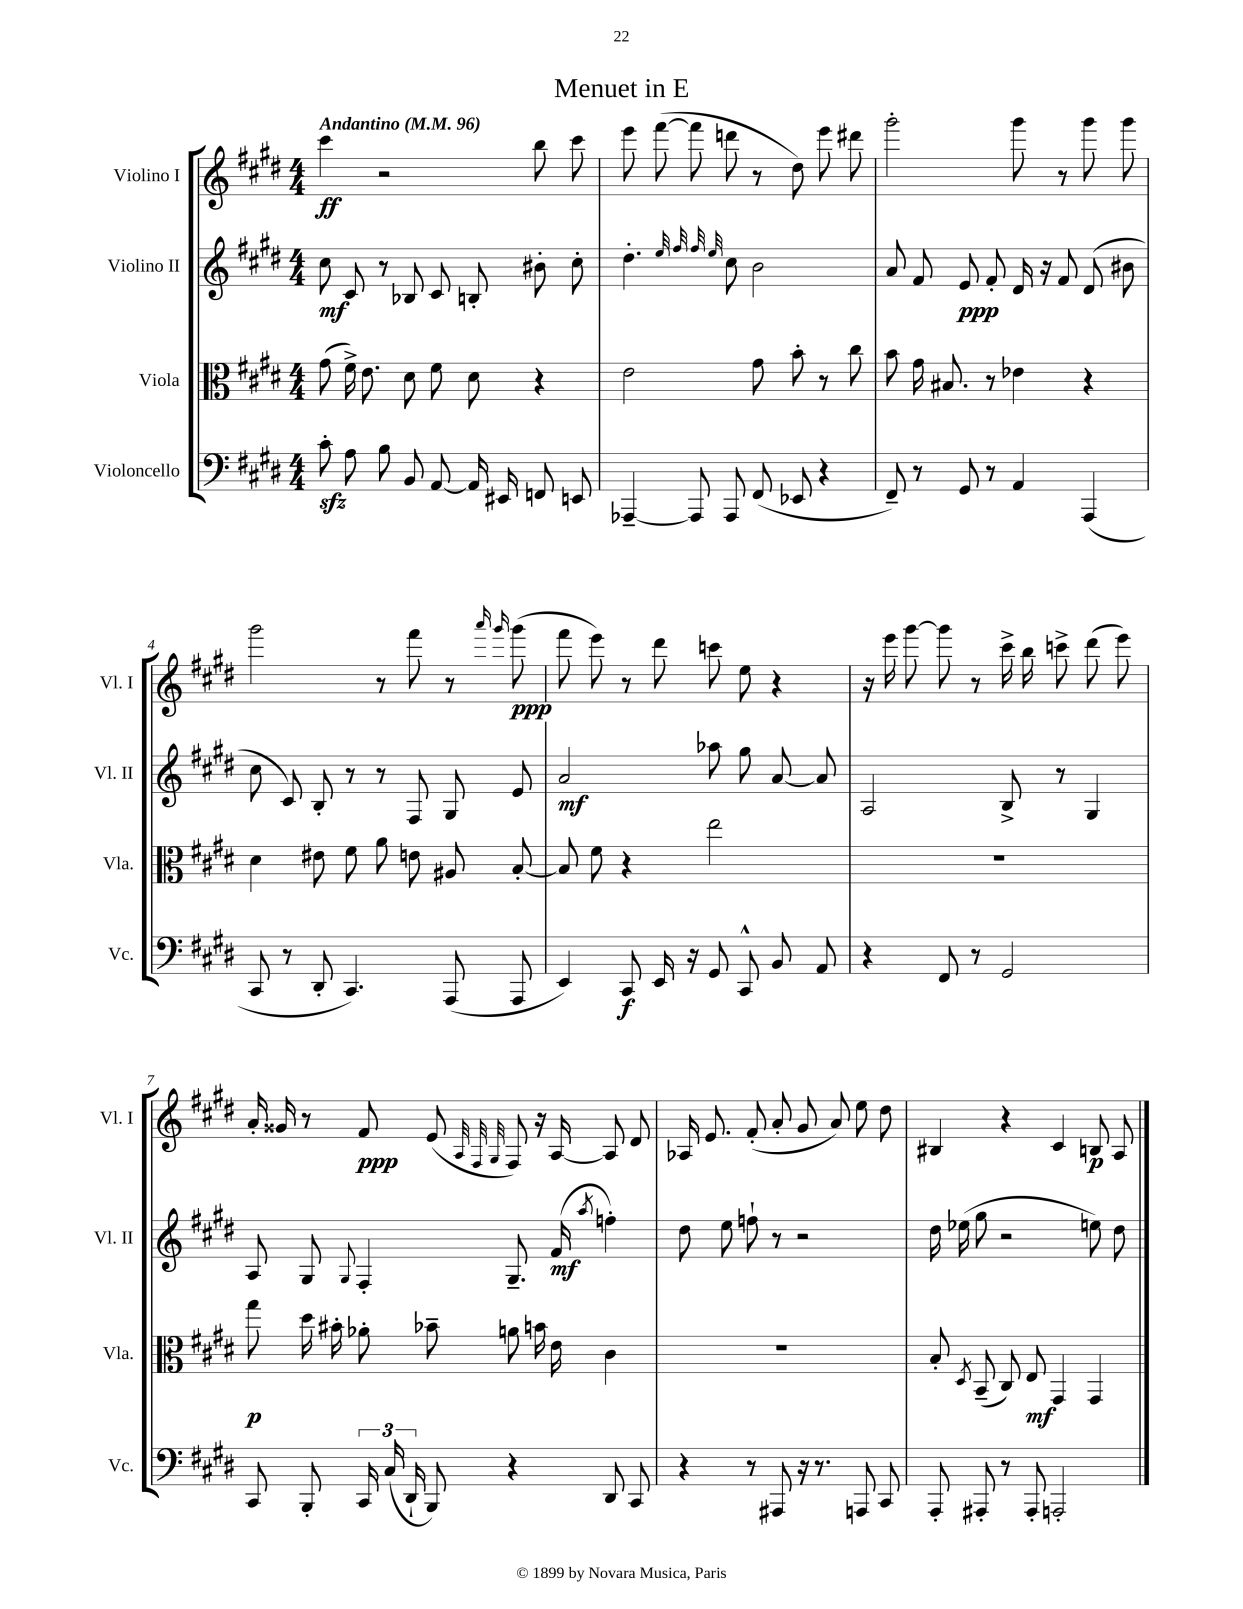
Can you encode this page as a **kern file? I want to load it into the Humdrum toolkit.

**kern	**kern	**kern	**kern
*staff4	*staff3	*staff2	*staff1
*clefF4	*clefC3	*clefG2	*clefG2
*k[f#c#g#d#]	*k[f#c#g#d#]	*k[f#c#g#d#]	*k[f#c#g#d#]
*M4/4	*M4/4	*M4/4	*M4/4
*MM96	*MM96	*MM96	*MM96
8c#'	(8g#	8cc#	4ccc#
8A	16f#^)	8c#	.
.	8.e	.	.
8B	.	8r	2r
8BB	8d#	8B-	.
[8AA	8f#	8c#	.
16AA]	8d#	8B'	.
16EE#	.	.	.
8FF	4r	8b#'	8bb
8EE	.	8cc#'	8ccc#
=	=	=	=
[4AAA-~	2e	4.dd#'	8eee
.	.	.	([8fff#
8AAA-]	.	.	8fff#]
.	.	32qqee	.
.	.	32qqff#	.
.	.	32qqff#	.
.	.	32qqee	.
8AAA-	.	8cc#	8ddd
(8FF#	8g#	2b	8r
8EE-	8b'	.	8dd#)
4r	8r	.	8eee
.	8cc#	.	8ddd#
=	=	=	=
8FF#~)	8b	8a	2ggg#'
8r	16g#	8f#	.
.	8.B#	.	.
8GG#	.	8e	.
8r	8r	8f#'	.
4AA	4e-	16d#	8ggg#
.	.	16r	.
.	.	8f#	8r
(4AAA	4r	(8d#	8ggg#
.	.	8b#	8ggg#
=	=	=	=
8CC#	4d#	8cc#	2ggg#
8r	.	8c#)	.
8DD#'	8e#	8B'	.
4.CC#)	8f#	8r	.
.	8a	8r	8r
.	8e	8F#	8fff#
(8AAA	8A#	8G#	8r
.	.	.	16qqaaa
.	.	.	16qqggg#
8AAA	[8B'	8e	(8ggg#
=	=	=	=
4EE)	8B]	2a	8fff#
.	8f#	.	8eee)
8CC#	4r	.	8r
16EE	.	.	8ddd#
16r	.	.	.
8GG#	2ee	8aa-	8ccc
8CC#^^	.	8gg#	8ee
8BB	.	[8a	4r
8AA	.	8a]	.
=	=	=	=
4r	1r	2A	16r
.	.	.	16eee
.	.	.	[8ggg#
8FF#	.	.	8ggg#]
8r	.	.	8r
2GG#	.	8B^	16ccc#^
.	.	.	16bb
.	.	8r	8ccc^
.	.	4G#	(8ddd#
.	.	.	8eee)
=	=	=	=
8CC#	8gg#	8A	16a'
.	.	.	16g##
8BBB'	16dd#	8G#	8r
.	16b#'	.	.
.	.	8qqG#	.
24CC#	8a-'	4F#'	8f#
(24C#	.	.	.
24DD#`	.	.	.
8BBB)	8b-~	.	(8e
.	.	.	32qqA
.	.	.	32qqF#
.	.	.	32qqG#
4r	8a	8.G#~	8F#)
.	16b	.	16r
.	16e	(16f#	[16A
.	.	8qaa	.
8DD#	4c#	4ff')	8A]
8CC#	.	.	8d#
=	=	=	=
4r	1r	8dd#	16A-
.	.	.	8.e
.	.	8ee	.
8r	.	8ff`	(8f#'
8AAA#	.	8r	8a'
16r	.	2r	8g#
8.r	.	.	.
.	.	.	8a)
8AAA	.	.	8ee
8CC#	.	.	8dd#
=	=	=	=
8AAA'	8B'	16dd#	4B#
.	.	(16ee-	.
.	8qD#	.	.
8AAA#'	(8BB~	8gg#	.
8r	8C#)	2r	4r
8AAA#'	8E	.	.
2AAA'	4GG#	.	4c#
.	4GG#	8ee)	8B
.	.	8dd#	8A
==	==	==	==
*-	*-	*-	*-
